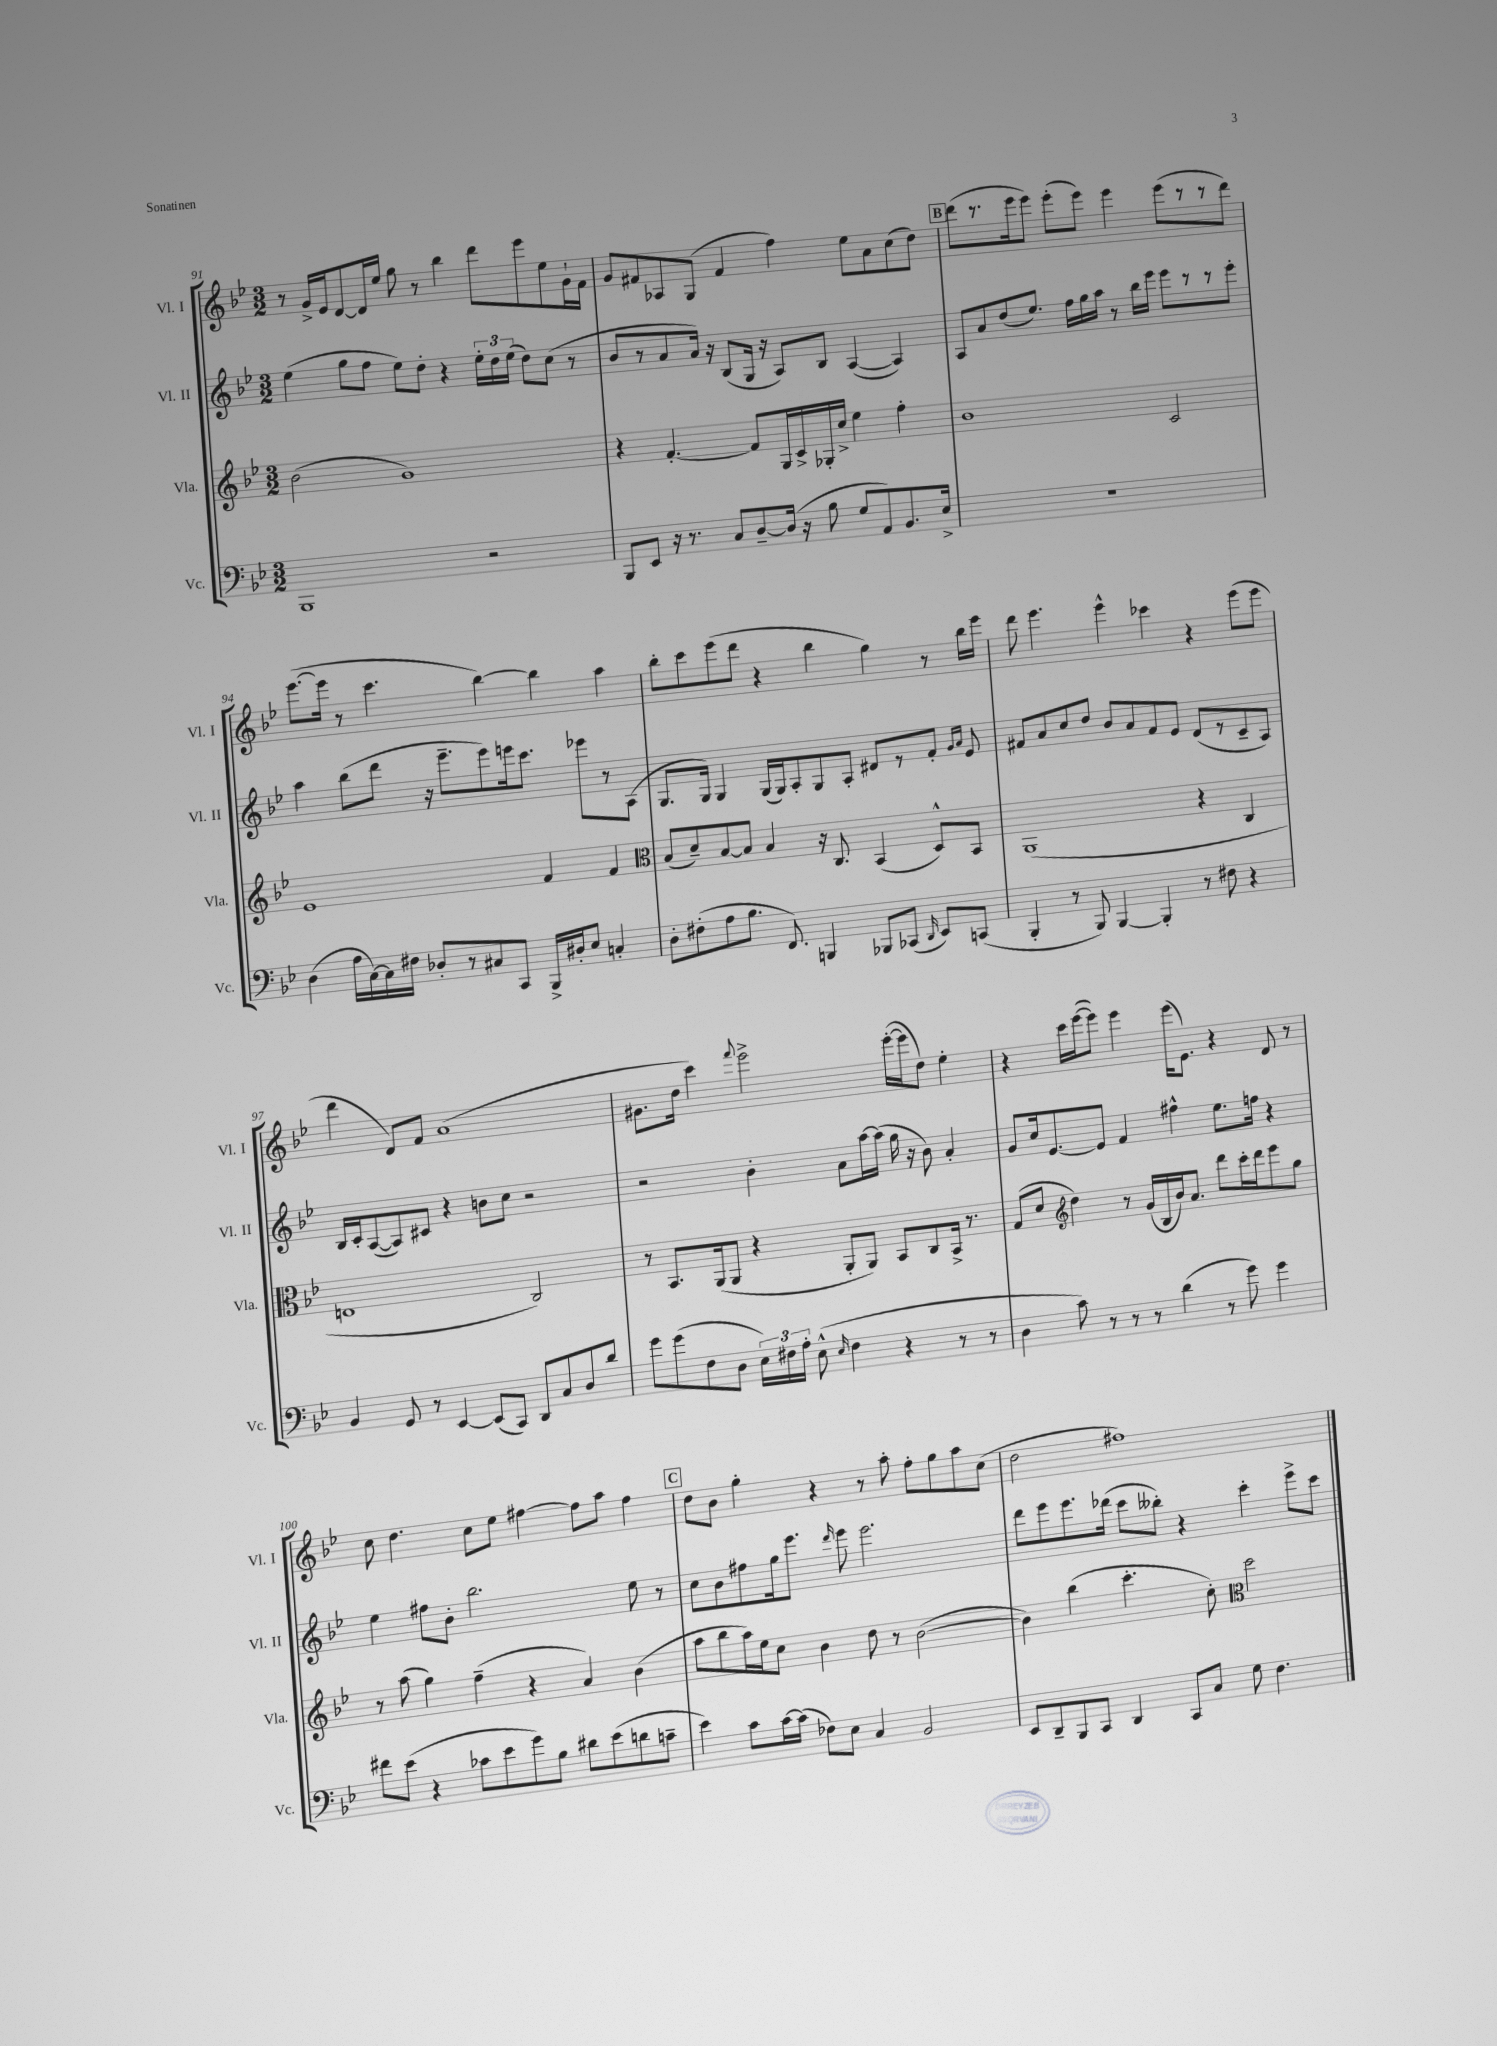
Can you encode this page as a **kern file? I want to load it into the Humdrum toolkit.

**kern	**kern	**kern	**kern
*part4	*part3	*part2	*part1
*staff4	*staff3	*staff2	*staff1
*I"Vc.	*I"Vla.	*I"Vl. II	*I"Vl. I
*I'Vc.	*I'Vla.	*I'Vl. II	*I'Vl. I
*clefF4	*clefG2	*clefG2	*clefG2
*k[b-e-]	*k[b-e-]	*k[b-e-]	*k[b-e-]
*M3/2	*M3/2	*M3/2	*M3/2
=91	=91	=91	=91
1BBB-	(2b-\	(4ee-\	8r
.	.	.	16g^/LL
.	.	.	16e-/J
.	.	8gg\L	[8d/
.	.	8ff\J	16d/L]
.	.	.	16ee-/JJ
.	1g)	8ee-\L)	8gg\
.	.	8dd'\J	8r
.	.	4r	4bb-\
2r	.	24ee-'\LL	8ddd\L
.	.	24dd\	.
.	.	(24ee-\JJ	.
.	.	8dd\L)	8eee-\
.	.	(8cc\J	8ee-\
.	.	8r	16g`\L
.	.	.	16f\JJ
=92	=92	=92	=92
8BBB-/L	4r	8b-/L	8g/L
8EE-/J	.	8r	8f#X/
16r	[4.f'/	8a/	8A-X/
8.r	.	.	.
.	.	16a/Jk)	(8G/J
.	.	16r	.
8C/L	.	(8B-/L	4f#/
[8D~/	8f/L]	16G/Jk	.
.	.	16r	.
(16D/Jk]	16G/L	8A/L)	4ff\)
16r	16c^/	.	.
8B-\	16G-X'/	8B-/J	.
.	16cc^/JJ	.	.
8G/L	4ee-\	([4A/	8ee-\L
8AA/)	.	.	8a\
8.BB-/	4ff'\	4A/])	(8cc\
.	.	.	8dd\J)
16E-^/Jk	.	.	.
!!LO:REH:place=s1:t=B
=93	=93	=93	=93
1.r	1b-	8A/L	(8ddd\L
.	.	8a/	8.r
.	.	(8dd/	.
.	.	.	16eee-\k
.	.	8.ee-/J)	8eee-\J)
.	.	.	(8eee-'\L
.	.	16ff\LL	.
.	.	16gg\	8eee-\J)
.	.	16aa\JJ	.
.	.	8r	4eee-\
.	.	16bb-\LL	.
.	.	16eee-\JJ	.
.	2c/	8eee-\L	(8eee-\L
.	.	8r	8r
.	.	8r	8r
.	.	8eee-'\J	8ddd\J)
!!LO:LB:g=z
=94	=94	=94	=94
(4D\	1e-	4aa\	([8.eee-\L
.	.	.	16eee-\Jk]
16A\LL	.	(8bb-\L	8r
[16C\)	.	.	.
16C\]	.	8ddd\J	4.ccc\
16F#X\JJ	.	.	.
8D-X'/L	.	16r	.
.	.	8.eee-~\L	.
8r	.	.	.
8C#X/	.	8eee-\)	[4bb-\)
8CC/J	.	16eeen\k	.
.	.	8.ccc\J	.
16BBB-^/LL	4f/	.	4bb-\]
16D#X'/J	.	.	.
8E-/J	.	8eee-X\L	.
4Cn'/	4f/	8r	4aa\
.	.	(8A\J	.
=95	=95	=95	=95
*	*clefC3	*	*
8D'\L	(8B-/L	8.G/L	8bb-'\L
(8F#X'\	8d~/)	.	8ccc\
.	.	16G/Jk)	.
8A\	[8B-/	4G/	(8eee-\
8.B-\J	8B-/J]	.	8ddd\J
.	4B-/	(16G/LL	4r
8.FF/)	.	16G/J)	.
.	.	8A'/	.
4BBBn/	16r	8G/	4bb-\
.	8.C/	.	.
.	.	8A'/J	.
8BBB-X/L	(4BB-/	8d#X/L	4gg\)
(8CC-X/J	.	8r	.
16qqDD/	.	.	.
8EE-/L)	8D^^/L)	8f'/J	8r
.	.	16qqg/LL	.
.	.	16qqa/JJ	.
(8CCn/J	8BB-/J	8e-/	16bb-\LL
.	.	.	16eee-\JJ
=96	=96	=96	=96
4BBB-'/	(1AA	8f#X/L	8ddd\
.	.	8a/	4.eee-\
8r	.	8cc/	.
8BBB-/)	.	8dd/J	.
[4BBB-/	.	8b-/L	4eee-^^\
.	.	8a/	.
4BBB-'/]	.	8f#/	4ccc-X\
.	.	8e-/J	.
8r	4r	(8d/L	4r
8F#X\	.	8r	.
4r	4C/	8c~/	(8eee-\L
.	.	8A/J)	8eee-\J
!!LO:LB:g=z
=97	=97	=97	=97
4BB-/	1En	16B-/LL	4ddd\
.	.	16c'/J	.
.	.	([8A/	.
8GG/	.	8A/])	8d/L)
8r	.	8c#X/J	8f/J
[4EE-/	.	4r	(1a
(8EE-/L]	.	8bn\L	.
8CC/J)	.	8cc\J	.
8DD/L	2C/)	2r	.
8C/	.	.	.
8D/	.	.	.
8d/J	.	.	.
=98	=98	=98	=98
8g\L	8r	2r	8.g#X\L
(8g\	8.BB-/L	.	.
.	.	.	16dd\Jk
8F\	.	.	4ccc\)
.	(16AA/k	.	.
8D\J	8AA/J	.	.
.	.	.	8qqfff/
24E-\LL)	4r	4b-'\	2eee-^\
24F#X\	.	.	.
24A'\JJ	.	.	.
(8E-^^\	.	.	.
16qqE-/	.	.	.
4F#\	8AA'/L	8a\L	.
.	8AA/J)	[16aa\L	.
.	.	(16aa\JJ]	.
4r	8BB-/L	16gg\	([16eee-'\LL
.	.	16r	16eee-\J]
.	8C/	8b-\)	8dd\J)
8r	16BB-^/Jk	4a'/	4ee-'\
.	8.r	.	.
8r	.	.	.
=99	=99	=99	=99
4D\	(8G/L	8g/L	4r
.	8d/J	16cc/k	.
.	.	[8.e-/	.
*	*clefG2	*	*
8c\)	4dd\)	.	16ccc\LL
.	.	.	([16eee-\J
8r	.	8e-/J]	8eee-\J])
8r	8r	4f/	4eee-\
8r	(16g/LL	.	.
.	16B-/	.	.
(4d\	16b-/J)	4ff#X^^\	(16eee-\KL
.	8.a/J	.	8.e-\J)
8r	8ddd\L	8.ee-\L	4r
8g\)	16ccc'\L	.	.
.	16ddd\J	16ffn\Jk	.
4g\	8eee-\	4r	8d/
.	8gg\J	.	8r
!!LO:LB:g=z
=100	=100	=100	=100
8f#X\L	8r	4ee-\	8cc\
(8e-\J	(8aa\	.	4.dd\
4r	4gg\)	8ff#X\L	.
.	.	8b-'\J	.
8c-X\L	(4ff~\	2.bb-\	8cc\L
8e-\	.	.	8ee-\J
8g\)	4r	.	[4ff#X\
8B-\J	.	.	.
8d#X\L	4a/)	.	8ff#\L]
(8e-\	.	.	8aa\J
8dn\	(4b-\	8ee-\	4ff#\
8cn~\J	.	8r	.
!!LO:REH:place=s1:t=C
=101	=101	=101	=101
4e-\)	8aa\L	8cc\L	8dd\L
.	8bb-\	8b-\	8b-\J
8c\L	16aa\L)	8ff#X\	4gg'\
.	16ee-\J	.	.
[16c\L	8cc\J	16gg\k	.
(16c\JJ]	.	8.eee-\J	.
8F-X\L)	4b-\	.	4r
.	.	16qqddd/	.
8E-\J	.	8eee-\	.
4C/	8dd\	2.eee-\	8r
.	8r	.	8aa'\
2BB-/	([2b-\	.	8ff'\L
.	.	.	8gg\
.	.	.	8aa\
.	.	.	(8cc\J
=102	=102	=102	=102
8EE-/L	4b-\])	8ddd\L	2dd\
8DD~/	.	8eee-\	.
8BBB-/	(4bb-\	8.eee-\	.
8CC/J	.	.	.
.	.	(16ddd-X\Jk	.
4DD/	4.ccc'\	8ccc\L	1ff#X)
.	.	8bb--X'\J)	.
8CC/L	.	4r	.
8C/J	8cc'\)	.	.
*	*clefC3	*	*
8G\	2dd\	4ccc'\	.
4.F\	.	.	.
.	.	8eee-^\L	.
.	.	8ccc\J	.
==	==	==	==
*-	*-	*-	*-
